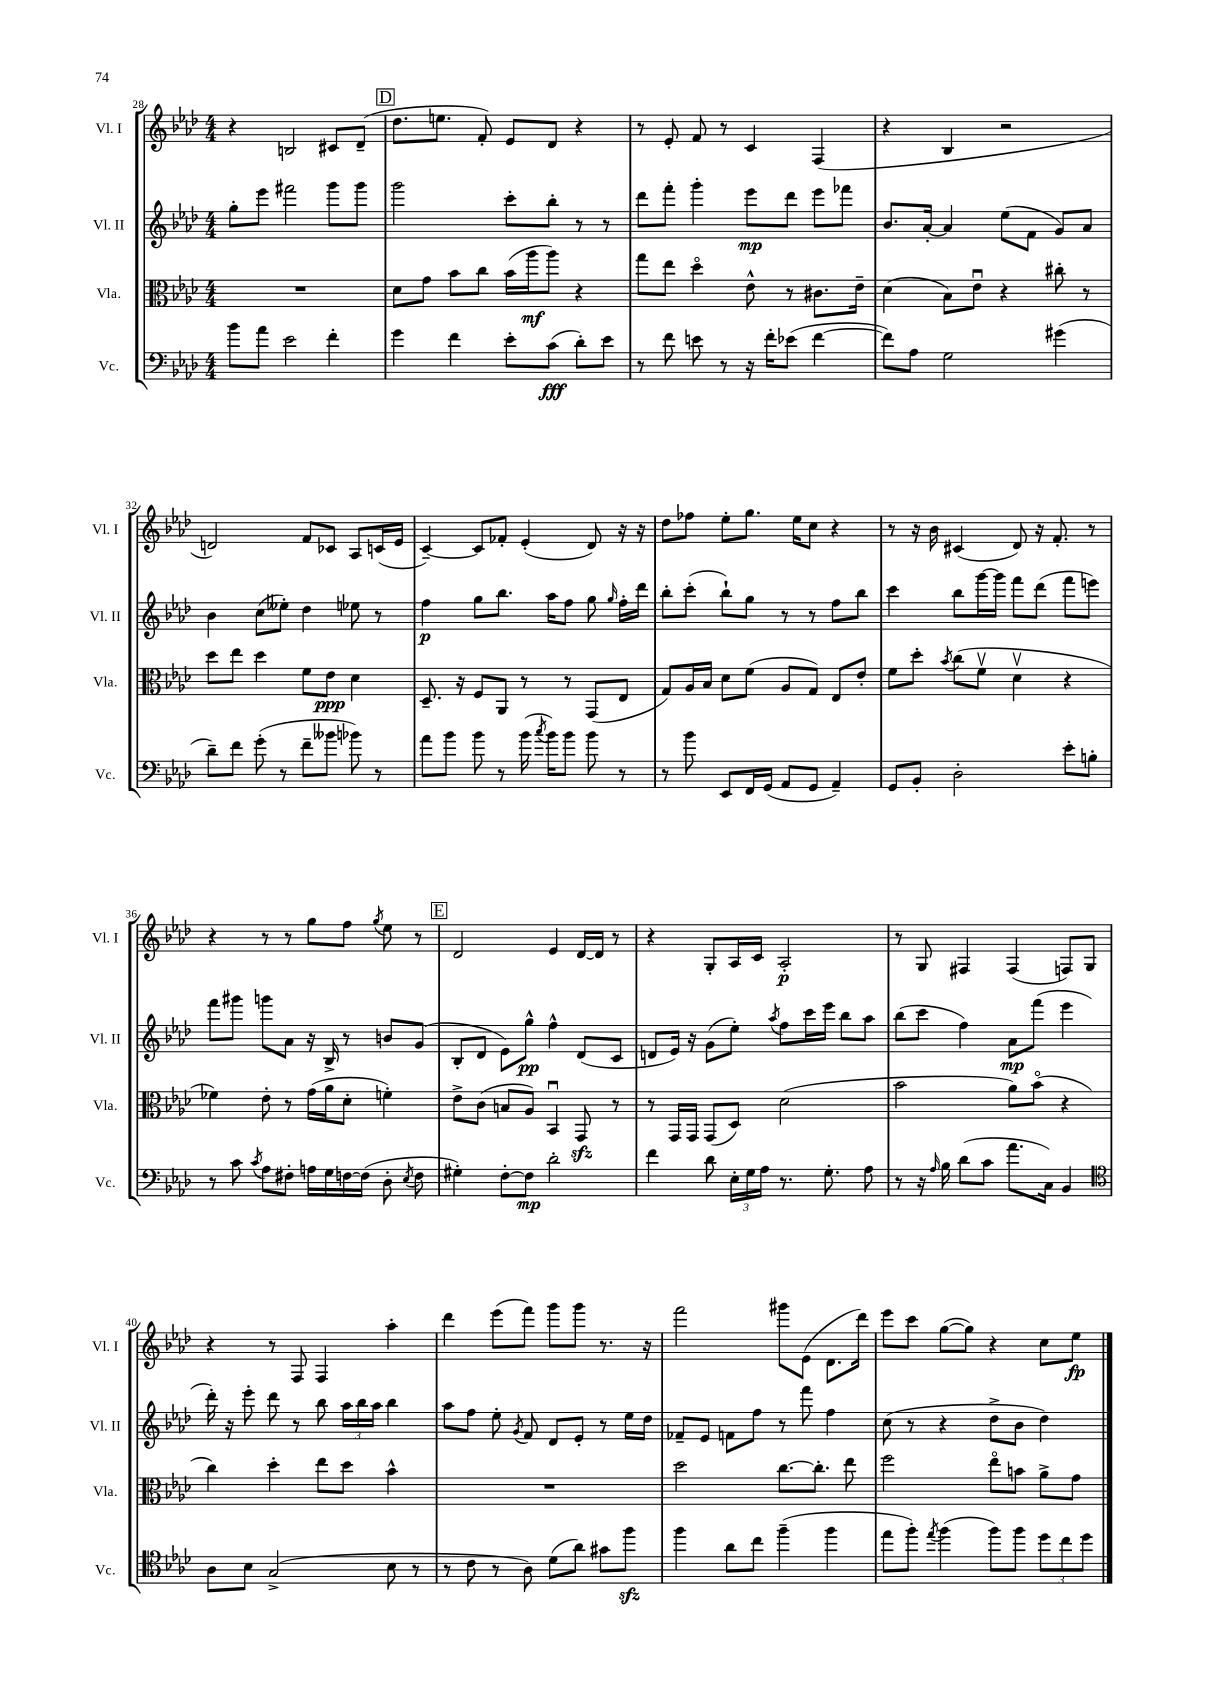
<<
\new StaffGroup <<
\new Staff = "s0" \with { instrumentName = "Vl. I" shortInstrumentName = "Vl. I" } {
    \clef treble \key aes \major \numericTimeSignature \time 4/4
    \autoBeamOff r4 b2 cis'8[ des'8]--( |
    \mark \markup { \box "D" } des''8.[ e''8.] f'8-.) ees'8[ des'8] r4 |
    r8 ees'8-. f'8 r8 c'4 f4( |
    r4 bes4 r2 |
    d'2) f'8[ ces'8] aes8[ c'16( ees'16] |
    c'4~--) c'8[ fes'8]-. ees'4-.( des'8) r16 r16 |
    des''8[ fes''8] ees''8[-. g''8.] ees''16[ c''8] r4 |
    r8 r16 bes'16 cis'4( des'8) r16 f'8.-. r8 |
    r4 r8 r8 g''8[ f''8] \acciaccatura { g''8 } ees''8 r8 |
    \mark \markup { \box "E" } des'2 ees'4 des'16[~ des'16] r8 |
    r4 g8[-. aes16 c'16] aes2-.\p |
    r8 g8 fis4 fis4( f8[) g8] |
    r4 r8 f8 f4 aes''4-. |
    des'''4 ees'''8[( f'''8]) g'''8[ g'''8] r8. r16 |
    f'''2 gis'''8[ ees'8]( des'8.[ des'''16]) |
    ees'''8[ c'''8] g''8[~( g''8]) r4 c''8[ ees''8]\fp \bar "|." |
}
\new Staff = "s1" \with { instrumentName = "Vl. II" shortInstrumentName = "Vl. II" } {
    \clef treble \key aes \major \numericTimeSignature \time 4/4
    \autoBeamOff g''8[-. ees'''8] fis'''2 g'''8[ g'''8] |
    \mark \markup { \box "D" } g'''2 c'''8[-. bes''8]-. r8 r8 |
    des'''8[ f'''8]-. g'''4-. ees'''8[\mp des'''8] ees'''8[ fes'''8] |
    bes'8.[ aes'16]~-. aes'4 ees''8[( f'8] g'8[) aes'8] |
    bes'4 c''8[( eeses''8]-.) des''4 ees''8 r8 |
    f''4\p g''8[ bes''8.] aes''16[ f''8] g''8 \grace { g''16 } f''16[-. des'''16] |
    bes''8[-. c'''8]-.( bes''8[-!) g''8] r8 r8 f''8[ bes''8] |
    c'''4 bes''8[ g'''16~ g'''16] f'''8[ des'''8]( f'''8[ e'''8]) |
    f'''8[ gis'''8] g'''8[ aes'8] r16 bes16-> r8 b'8[ g'8]( |
    \mark \markup { \box "E" } bes8[-. des'8] ees'8[) g''8]-^\pp f''4-^ des'8[( c'8] |
    d'8[ ees'16]) r16 g'8[( ees''8]-.) \acciaccatura { aes''8 } f''8[ c'''16 ees'''16] bes''8[ aes''8] |
    bes''8[( c'''8] f''4) aes'8[\mp f'''8]( ees'''4 |
    des'''16-.) r16 ees'''8-. des'''8 r8 bes''8 \tuplet 3/2 { aes''16[ bes''16 aes''16] } bes''4 |
    aes''8[ f''8] ees''8-. \acciaccatura { g'8 } f'8 des'8[ ees'8]-. r8 ees''16[ des''16] |
    fes'8[-- ees'8] f'8[ f''8] r8 f'''8 f''4 |
    c''8( r8 r4 des''8[-> bes'8] des''4) \bar "|." |
}
\new Staff = "s2" \with { instrumentName = "Vla." shortInstrumentName = "Vla." } {
    \clef alto \key aes \major \numericTimeSignature \time 4/4
    \autoBeamOff R1 |
    \mark \markup { \box "D" } des'8[ g'8] bes'8[ c''8] bes'16[( aes''16\mf aes''8]) r4 |
    g''8[ ees''8] des''4\flageolet ees'8-^ r8 cis'8.[ ees'16]-- |
    des'4( bes8[) ees'8]\downbow r4 cis''8-. r8 |
    des''8[ ees''8] des''4 f'8[ ees'8]\ppp des'4 |
    des8.-- r16 f8[ aes,8] r8 r8 g,8[( ees8] |
    g8[) aes16 bes16] des'8[ f'8]( aes8[ g8]) ees8[ ees'8]-. |
    f'8[ des''8]-. \acciaccatura { bes'8 } c''8[( f'8]\upbow des'4\upbow r4 |
    fes'4) ees'8-. r8 g'16[( aes'16 des'8]-. f'4-.) |
    \mark \markup { \box "E" } ees'8[-> c'8]( b8[ aes8]) bes,4\downbow g,8\sfz r8 |
    r8 g,16[ g,16] g,8[( des8]) des'2( |
    bes'2 aes'8[) bes'8]\flageolet( r4 |
    c''4) des''4-. ees''8[ des''8] bes'4-^ |
    R1 |
    des''2 c''8.[~ c''8.]-. ees''8 |
    f''2 ees''8[\flageolet b'8] aes'8[-> g'8] \bar "|." |
}
\new Staff = "s3" \with { instrumentName = "Vc." shortInstrumentName = "Vc." } {
    \clef bass \key aes \major \numericTimeSignature \time 4/4
    \autoBeamOff bes'8[ aes'8] ees'2 f'4-. |
    \mark \markup { \box "D" } g'4 f'4 ees'8[-. c'8]\fff( des'8[-.) ees'8] |
    r8 f'8 e'8 r8 r16 f'16[-. ees'8]( f'4~ |
    f'8[) aes8] g2 gis'4( |
    des'8[--) f'8] g'8-.( r8 f'8[-- beses'8] bes'8) r8 |
    aes'8[ bes'8] bes'8 r8 bes'16( \acciaccatura { c''8 } bes'16[) bes'8] bes'8 r8 |
    r8 bes'8 ees,8[ f,16 g,16]( aes,8[ g,8] aes,4--) |
    g,8[ bes,8]-. des2-. ees'8[-. b8]-. |
    r8 c'8 \acciaccatura { c'8 } aes8[ fis8]-. a16[ g16 f16~ f16]( des8-. \acciaccatura { ees8 } f8 |
    \mark \markup { \box "E" } gis4-.) f8[~-. f8]\mp des'2-. |
    f'4 des'8 \tuplet 3/2 { ees16[-. g16 aes16] } r8. g8.-. aes8 |
    r8 r16 \grace { aes16 } bes16 des'8[( c'8] aes'8.[ c16]) bes,4 |
    \clef tenor aes8[ bes8] g2->( bes8 r8 |
    r8 c'8 r8 aes8) des'8[( aes'8]) gis'8[ f''8]\sfz |
    f''4 aes'8[ c''8] f''4--( f''4 |
    ees''8[ f''8]-.) \acciaccatura { ees''8 } f''4( f''8[) f''8] \tuplet 3/2 { des''8[ c''8 des''8] } \bar "|." |
}
>>
>>
\layout { \context { \Score currentBarNumber = #28 } }
